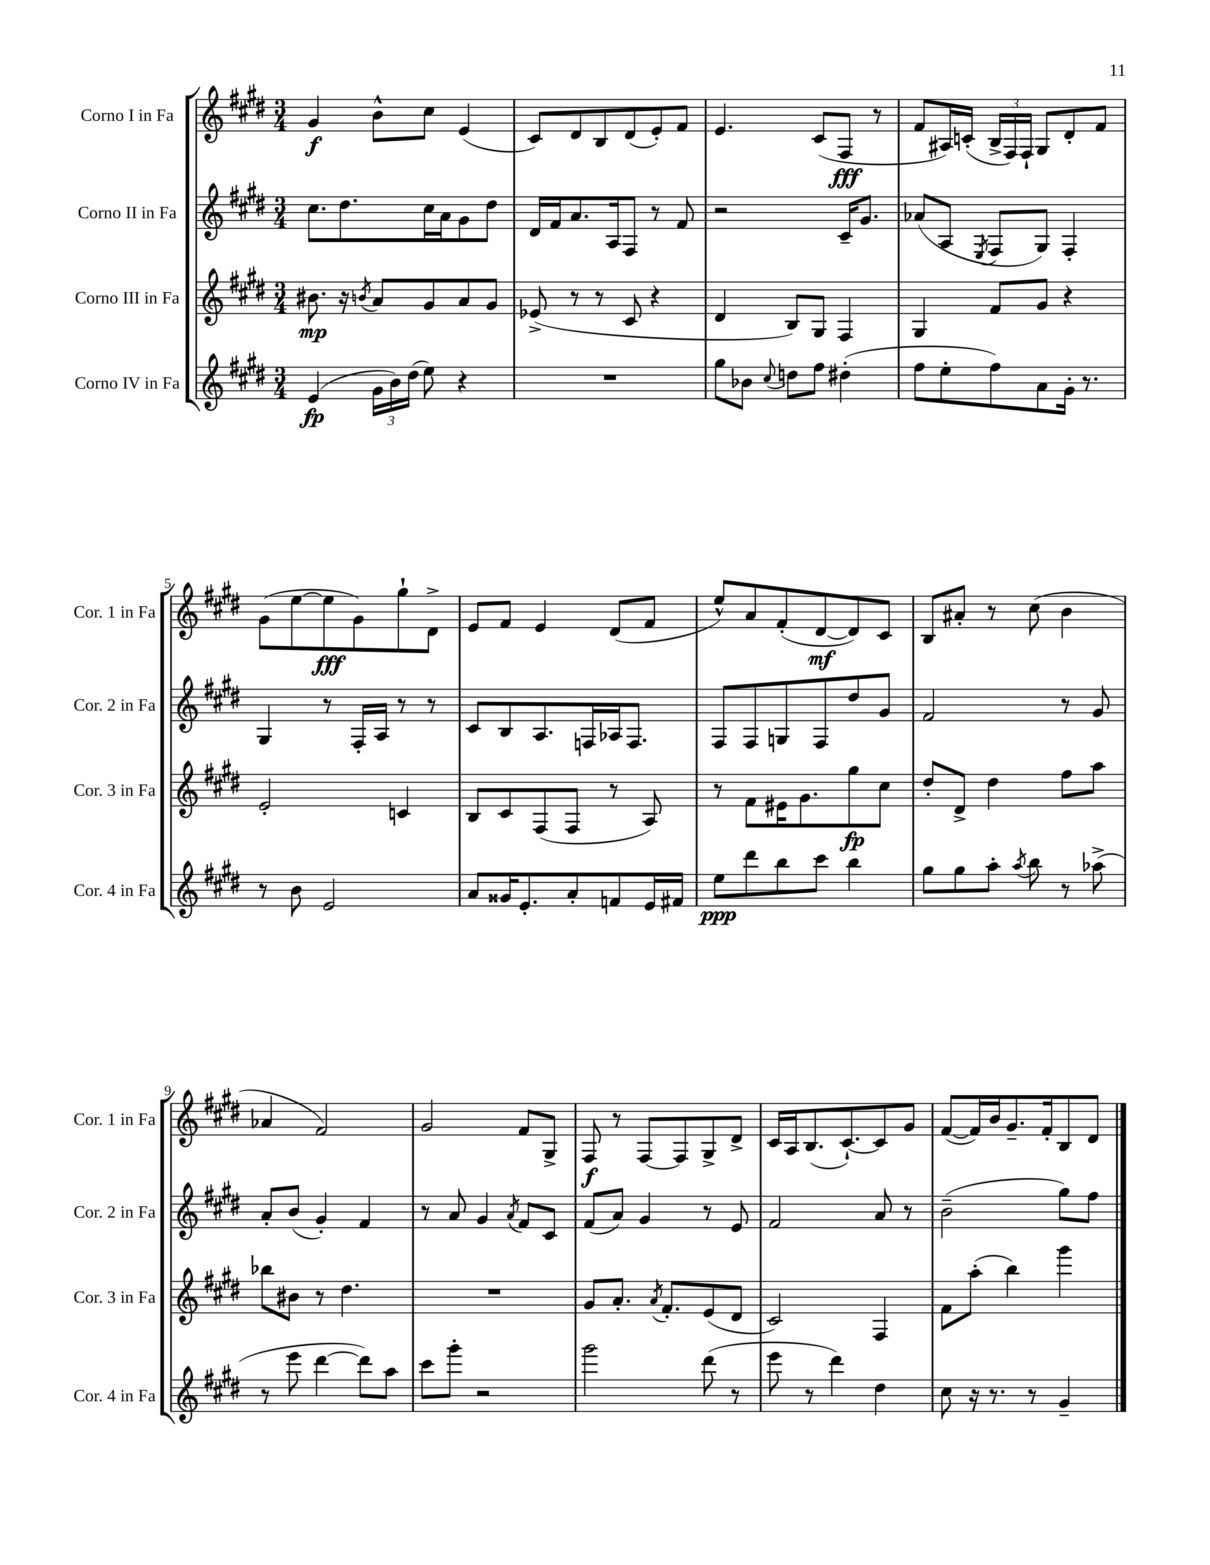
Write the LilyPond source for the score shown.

<<
\new StaffGroup <<
\new Staff = "s0" \with { instrumentName = "Corno I in Fa" shortInstrumentName = "Cor. 1 in Fa" } {
    \clef treble \key e \major \numericTimeSignature \time 3/4
    \autoBeamOff gis'4\f b'8[-^ cis''8] e'4( |
    cis'8[) dis'8 b8 dis'8( e'8-.) fis'8] |
    e'4. cis'8[( fis8]\fff r8 |
    fis'8[ ais16) c'16]-.( \tuplet 3/2 { b16[-> fis16) fis16]-! } gis8[ dis'8-. fis'8] |
    gis'8[( e''8~ e''8\fff gis'8) gis''8-! dis'8]-> |
    e'8[ fis'8] e'4 dis'8[( fis'8] |
    e''8[-^) a'8 fis'8-.( dis'8~\mf dis'8) cis'8] |
    b8[ ais'8]-. r8 cis''8( b'4 |
    aes'4 fis'2) |
    gis'2 fis'8[ gis8]-> |
    fis8\f r8 fis8[~ fis8 gis8-> dis'8]-> |
    cis'16[ a16 b8.( cis'8.~-!) cis'8 gis'8] |
    fis'8[~( fis'16) b'16 gis'8.-- fis'16-. b8 dis'8] \bar "|." |
}
\new Staff = "s1" \with { instrumentName = "Corno II in Fa" shortInstrumentName = "Cor. 2 in Fa" } {
    \clef treble \key e \major \numericTimeSignature \time 3/4
    \autoBeamOff cis''8.[ dis''8. cis''16 a'16 gis'8 dis''8] |
    dis'16[ fis'16 a'8. a16 fis8] r8 fis'8 |
    r2 cis'16[-- gis'8.] |
    aes'8[( a8] \acciaccatura { e8 } fis8[ gis8]) fis4-. |
    gis4 r8 fis16[-. a16] r8 r8 |
    cis'8[ b8 a8. f16 aes16 f8.] |
    fis8[ fis8 g8 fis8 dis''8 gis'8] |
    fis'2 r8 gis'8 |
    a'8[-. b'8]( gis'4-.) fis'4 |
    r8 a'8 gis'4 \acciaccatura { a'8 } fis'8[ cis'8] |
    fis'8[( a'8]) gis'4 r8 e'8 |
    fis'2 a'8 r8 |
    b'2--( gis''8[) fis''8] \bar "|." |
}
\new Staff = "s2" \with { instrumentName = "Corno III in Fa" shortInstrumentName = "Cor. 3 in Fa" } {
    \clef treble \key e \major \numericTimeSignature \time 3/4
    \autoBeamOff bis'8.\mp r16 \acciaccatura { b'8 } a'8[ gis'8 a'8 gis'8] |
    ees'8->( r8 r8 cis'8 r4 |
    dis'4 b8[) gis8] fis4 |
    gis4 fis'8[ gis'8] r4 |
    e'2-. c'4 |
    b8[ cis'8 fis8( fis8] r8 a8) |
    r8 fis'8[ eis'16 gis'8. gis''8\fp cis''8] |
    dis''8[-. dis'8]-> dis''4 fis''8[ a''8] |
    bes''8[ bis'8] r8 dis''4. |
    R2. |
    gis'8[ a'8.]-. \acciaccatura { a'8 } fis'8.[-. e'8( dis'8] |
    cis'2) fis4 |
    fis'8[ a''8]-.( b''4) gis'''4 \bar "|." |
}
\new Staff = "s3" \with { instrumentName = "Corno IV in Fa" shortInstrumentName = "Cor. 4 in Fa" } {
    \clef treble \key e \major \numericTimeSignature \time 3/4
    \autoBeamOff e'4\fp( \tuplet 3/2 { gis'16[ b'16) dis''16]( } e''8) r4 |
    R2. |
    gis''8[ bes'8] \appoggiatura { cis''8 } d''8[ fis''8] dis''4-.( |
    fis''8[ e''8-. fis''8) a'8 gis'16]-. r8. |
    r8 b'8 e'2 |
    a'8[ gisis'16 e'8.-. a'8-. f'8 e'16 fis'16] |
    e''8[\ppp dis'''8 b''8 cis'''8] b''4 |
    gis''8[ gis''8 a''8]-. \acciaccatura { a''8 } b''8 r8 aes''8->( |
    r8 e'''8 dis'''4~ dis'''8[) a''8] |
    cis'''8[ gis'''8]-. r2 |
    gis'''2 dis'''8( r8 |
    e'''8 r8 dis'''4) dis''4 |
    cis''8 r16 r8. r8 gis'4-- \bar "|." |
}
>>
>>
